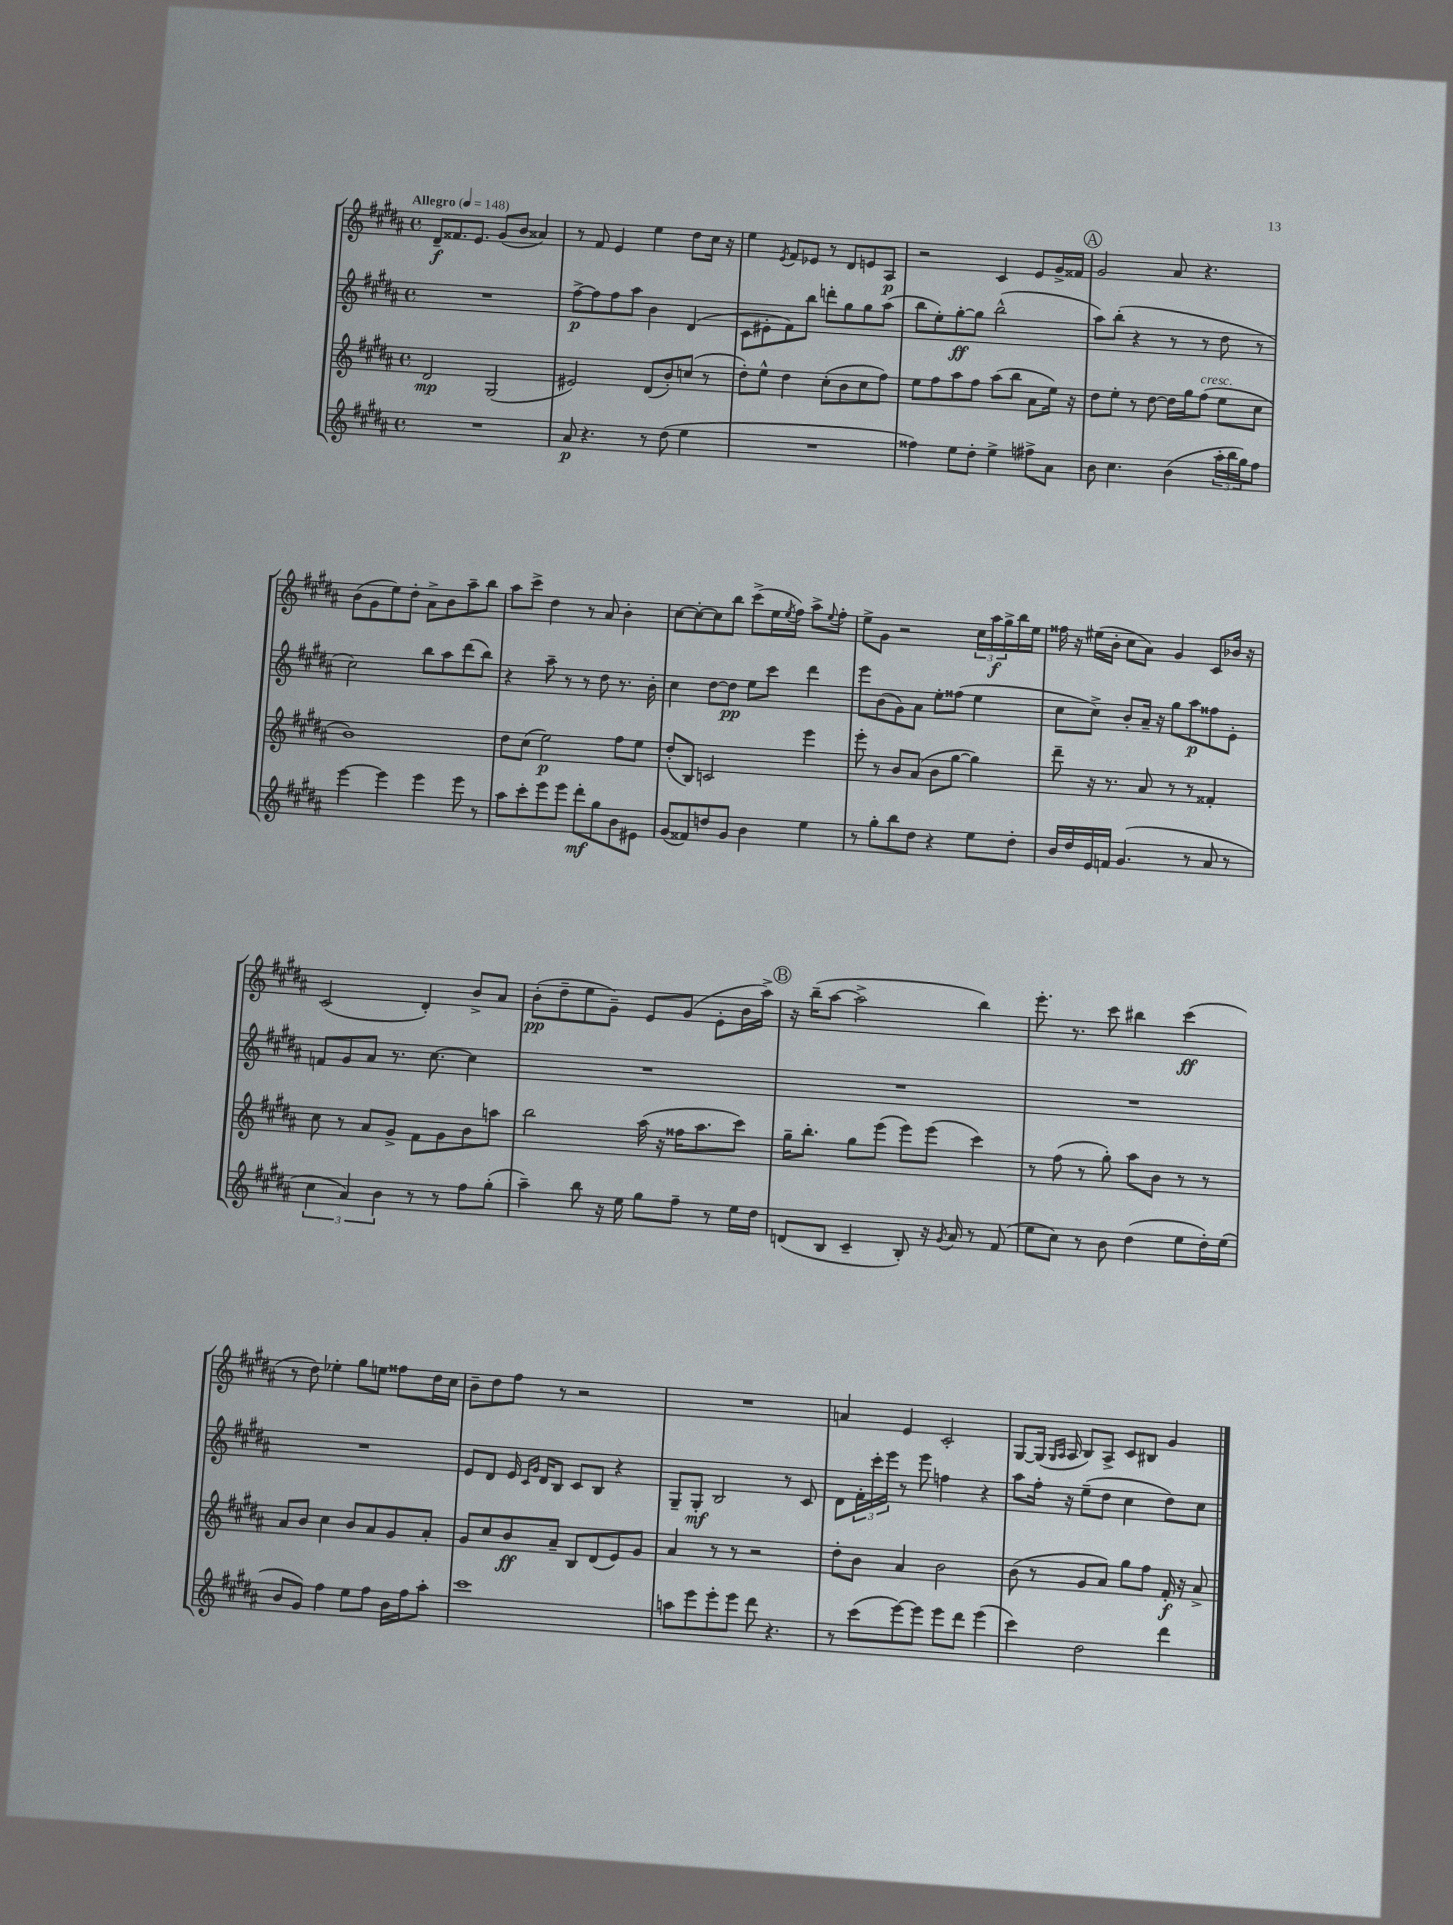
<<
\new StaffGroup <<
\new Staff = "s0" {
    \clef treble \key b \major \defaultTimeSignature \time 4/4 \tempo "Allegro" 4 = 148
    dis'8--\f fisis'8. e'8. gis'8( b'8 aisis'4) |
    r8 fis'8 e'4 e''4 dis''8 cis''16 r16 |
    e''4 \acciaccatura { e'8 } fis'8 ees'8 r8 dis'8 e'8 ais8\p |
    r2 cis'4 e'8 gis'16-> fisis'16 |
    \mark \markup { \circle "A" } gis'2 ais'8 r4. |
    b'8( gis'8 e''8) dis''8-. ais'8-> b'8 ais''8-- b''8 |
    ais''8 cis'''8-> dis''4 r8 ais'8 b'4-. |
    cis''8~ cis''8~-. cis''8 b''8 cis'''8->( e''16 \acciaccatura { e''8 } fis''16) ais''8-> \appoggiatura { e''8 } fis''8-. |
    e''8-> gis'8 r2 \tuplet 3/2 { cis''16 ais''16\f gis''16-> } b''16 e''16 |
    fisis''16 r16 eis''16( b'16-. cis''8 ais'8) gis'4 cis'8 bes'16 r16 |
    cis'2( dis'4-.) b'8-> ais'8 |
    b'8-.\pp( dis''8-- e''8 gis'8--) e'8 gis'8( e'8-. b'16 ais''16->) |
    \mark \markup { \circle "B" } r16 b''16--( ais''8~ ais''2-> b''4) |
    e'''8.-. r8. cis'''8 bis''4 cis'''4\ff( |
    r8 dis''8) ees''4-. gis''8 e''8 fisis''8 dis''16 cis''16 |
    b'8-- dis''8 fis''8 r8 r2 |
    R1 |
    a'4 e'4 cis'2-. |
    gis8~ gis16( \grace { gis16 ais16 } ais16 b8) ais8-> cis'8 bis8 gis'4 \bar "|." |
}
\new Staff = "s1" {
    \clef treble \key b \major \defaultTimeSignature \time 4/4
    R1 |
    fis''8~->\p fis''8 fis''8 ais''8 b'4 dis'4( |
    cis'8 eis'8-. fis'8) b''8 d'''8-. gis''8 gis''8 ais''8( |
    b''8 e''8-.) gis''8~-.\ff gis''8 b''2-^( |
    \mark \markup { \circle "A" } ais''8) b''8-.( r4 r8 r8 dis''8 r8 |
    cis''2) b''8 ais''8 dis'''8( b''8) |
    r4 ais''8-- r8 r8 dis''8 r8. b'16-. |
    cis''4 dis''8~ dis''8\pp e''8 cis'''8 dis'''4 |
    e'''8 b'8( gis'8) ais'8 e''8-. fisis''8( e''4 |
    cis''8 cis''8->) b'8-. ais'16-- r16 gis''8 ais''8\p fisis''8 e'8-. |
    f'8 gis'8 ais'8 r8. cis''8.~ cis''4 |
    R1 |
    \mark \markup { \circle "B" } R1 |
    R1 |
    R1 |
    e'8 dis'8 e'16 \grace { cis'16 gis'16 } dis'16 b8 cis'8 b8 r4 |
    gis8-- gis8-.\mf b2 r8 cis'8 |
    dis'8 \tuplet 3/2 { fis'16-. cis'''16-. e'''16 } r8 e'''8 f''4 r4 |
    ais''8 fis''16-. r16 e''8--( dis''8 cis''4 dis''8) cis''8 \bar "|." |
}
\new Staff = "s2" {
    \clef treble \key b \major \defaultTimeSignature \time 4/4
    dis'2\mp gis2( |
    eis'2) dis'8( b'8-.) c''8( r8 |
    dis''8-.) e''8-^ dis''4 cis''8-.( b'8 cis''8 fis''8) |
    e''8 fis''8 ais''8 fis''8 ais''8( b''8 ais'8 e''16) r16 |
    \mark \markup { \circle "A" } dis''8 e''8-. r8 dis''8~ dis''16 gis''16 fis''8^\markup { \italic "cresc." }( e''8 cis''8 |
    b'1) |
    dis''8 cis''8( e''2\p) fis''8 e''8 |
    dis''8-.( b8) c'2 e'''4 |
    e'''8-. r8 b'8 ais'8( b'8 gis''8~ gis''4) |
    dis'''8-- r16 r8. ais'8 r8 r8 fisis'4-. |
    cis''8 r8 ais'8 gis'8-> fis'8 gis'8 b'8 a''8 |
    b''2 ais''16( r16 fisis''16 ais''8. cis'''8) |
    \mark \markup { \circle "B" } gis''16-- b''8.-. gis''8 e'''8( e'''8) e'''8( cis'''4) |
    r8 fis''8( r8 gis''8-.) ais''8 b'8 r8 r8 |
    ais'8 b'8 cis''4 b'8 ais'8 gis'8 ais'8-. |
    gis'8 cis''8 b'8\ff ais'8-- b8 dis'8( e'8) gis'8 |
    ais'4 r8 r8 r2 |
    dis''8-. b'8 ais'4 b'2 |
    b'8( r8 gis'8 ais'8) gis''8 fis''8 fis'16-.\f r16 ais'8-> \bar "|." |
}
\new Staff = "s3" {
    \clef treble \key b \major \defaultTimeSignature \time 4/4
    R1 |
    ais'8\p r4. r8 dis''8( e''4 |
    R1 |
    fisis''4) e''8 dis''8-. e''4-> fis''8-> ais'8 |
    \mark \markup { \circle "A" } b'8 cis''4. b'4( \tuplet 3/2 { ais''16-. b''16 gis''16) } fis''8 |
    e'''4~ e'''4 e'''4 e'''8 r8 |
    ais''8 cis'''8-. e'''8 e'''8 dis'''8-.\mf gis''8 b'8 eis'8 |
    gis'8( fisis'8) d''8 gis'8 b'4 e''4 |
    r8 gis''8-. b''8 dis''8 r4 e''8 dis''8-. |
    b'16 dis''16 e'16 f'16 gis'4.( r8 ais'8 r8 |
    \tuplet 3/2 { cis''4 ais'4) b'4 } r8 r8 fis''8 gis''8-.( |
    ais''4--) b''8 r16 e''16 gis''8 fis''8-- r8 e''16 dis''16 |
    \mark \markup { \circle "B" } d'8( b8 cis'4-- b8-.) r16 \acciaccatura { gis'8 } ais'16 r8 fis'8( |
    e''8 cis''8) r8 b'8 dis''4( e''8 dis''16-.) e''16( |
    b'8 gis'8) fis''4 e''8 fis''8 b'16 fis''16 ais''8-. |
    cis'''1 |
    a''8 e'''8 e'''8-. e'''8 dis'''8 r4. |
    r8 cis'''8( e'''8~) e'''8 e'''8 dis'''8 e'''4( |
    cis'''4) dis''2 dis'''4 \bar "|." |
}
>>
>>
\layout { \context { \Score \remove "Bar_number_engraver" } }
